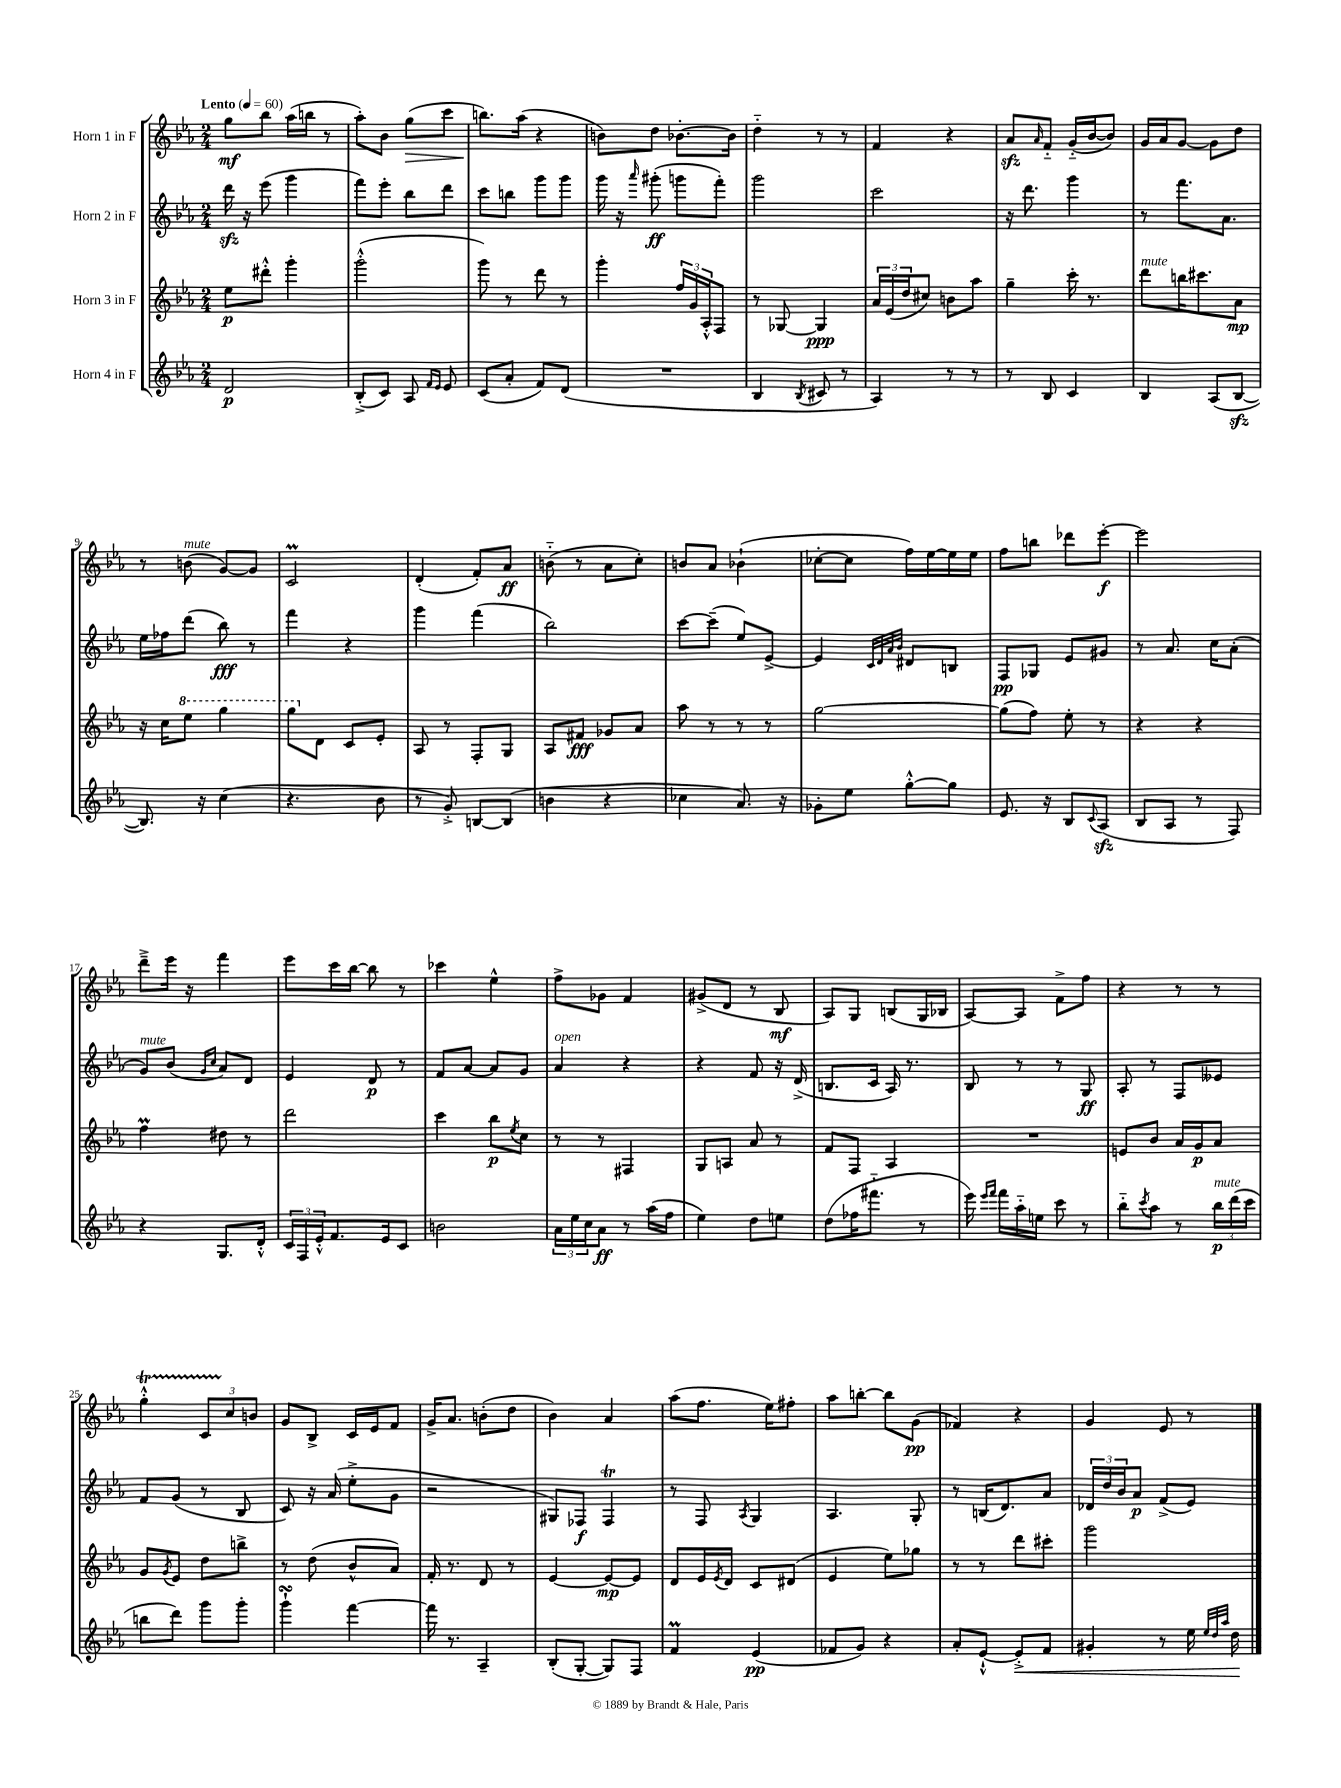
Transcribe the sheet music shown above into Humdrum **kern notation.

**kern	**dynam	**kern	**dynam	**kern	**dynam	**kern	**dynam
*part4	*part4	*part3	*part3	*part2	*part2	*part1	*part1
*staff4	*staff4	*staff3	*staff3	*staff2	*staff2	*staff1	*staff1
*I"Horn 4 in F	*	*I"Horn 3 in F	*	*I"Horn 2 in F	*	*I"Horn 1 in F	*
*clefG2	*	*clefG2	*	*clefG2	*	*clefG2	*
*k[b-e-a-]	*	*k[b-e-a-]	*	*k[b-e-a-]	*	*k[b-e-a-]	*
*M2/4	*	*M2/4	*	*M2/4	*	*M2/4	*
*MM60	*	*MM60	*	*MM60	*	*MM60	*
=1	=1	=1	=1	=1	=1	=1	=1
!	!	!	!	!	!	!LO:TX:a:B:t=Lento	!
2d/	p	8ee-\L	p	16dddzz\	.	8gg\L	mf
.	.	.	.	16r	.	.	.
.	.	8ddd#X'^^\J	.	(8eee-\	.	8bb-\J	.
.	.	4ggg'\	.	4ggg\	.	(16aa-\LL	.
.	.	.	.	.	.	16bbn\JJ	.
.	.	.	.	.	.	8r	.
=2	=2	=2	=2	=2	=2	=2	=2
(8B-'^/L	.	(2ggg'^^\	.	8fff\L)	.	8aa-'\L)	.
8c/J)	.	.	.	8eee-'\J	.	8b-\J	.
!	!	!	!	!	!	!	!LO:HP:b
8A-/	.	.	.	8bb-\L	.	(8gg\L	>
16qqf/LL	.	.	.	.	.	.	.
16qqe-/JJ	.	.	.	.	.	.	.
8e-/	.	.	.	8ddd\J	.	8ccc\J	.
=3	=3	=3	=3	=3	=3	=3	=3
(8c/L	.	8ggg\)	.	8ccc\L	.	8.bbn\L)	.
8a-'/J	.	8r	.	8bbn\J	.	.	.
.	.	.	.	.	.	(16aa-\Jk	]
8f/L)	.	8ddd\	.	8ggg\L	.	4r	.
(8d/J	.	8r	.	8ggg\J	.	.	.
=4	=4	=4	=4	=4	=4	=4	=4
2r	.	4ggg'\	.	16ggg\	.	8bn\L)	.
.	.	.	.	16r	.	.	.
.	.	.	.	16qqaaa-/	.	.	.
.	.	.	.	(8ggg#X'\	ff	8dd\J	.
.	.	24ff/LL	.	8gggn\L	.	[8.b-X'\L	.
.	.	24g/	.	.	.	.	.
.	.	24A-'^^/J	.	.	.	.	.
.	.	8F/J	.	8fff'\J)	.	.	.
.	.	.	.	.	.	16b-\Jk]	.
=5	=5	=5	=5	=5	=5	=5	=5
4B-/	.	8r	.	2ggg\	.	4dd\	.
.	.	[8G-X/	.	.	.	.	.
8qB-/	.	.	.	.	.	.	.
8c#X/	.	4G-/]	ppp	.	.	8r	.
8r	.	.	.	.	.	8r	.
=6	=6	=6	=6	=6	=6	=6	=6
4A-/)	.	24a-/LL	.	2ccc\	.	4f/	.
.	.	(24e-/	.	.	.	.	.
.	.	24dd/J	.	.	.	.	.
.	.	8cc#X/J)	.	.	.	.	.
8r	.	8bn\L	.	.	.	4r	.
8r	.	8aa-\J	.	.	.	.	.
=7	=7	=7	=7	=7	=7	=7	=7
8r	.	4gg~\	.	16r	.	8a-zz/L	.
.	.	.	.	8.ddd\	.	.	.
.	.	.	.	.	.	16qqa-/	.
8B-/	.	.	.	.	.	8f/J	.
4c/	.	16ccc'\	.	4ggg\	.	(16g/LL	.
.	.	8.r	.	.	.	[16b-/J	.
.	.	.	.	.	.	8b-/J])	.
=8	=8	=8	=8	=8	=8	=8	=8
!	!	!LO:TX:a:i:t=mute	!	!	!	!	!
4B-/	.	8ddd\L	.	8r	.	16g/LL	.
.	.	.	.	.	.	16a-/J	.
.	.	16bbn\K	.	8.fff\L	.	[8g/J	.
.	.	8.ccc#X\	.	.	.	.	.
(8A-/L	.	.	.	.	.	8g\L]	.
.	.	.	.	8.a-\J	.	.	.
[8B-zz/J	.	8a-\J	mp	.	.	8dd\J	.
!!LO:LB:g=z
=9	=9	=9	=9	=9	=9	=9	=9
8.B-/])	.	16r	.	16ee-\LL	.	8r	.
.	.	16cc\KL	.	16ff-X\J	.	.	.
*	*	*8va	*	*	*	*	*
!	!	!	!	!	!	!LO:TX:a:i:t=mute	!
.	.	8eee-\J	.	(8ddd\J	.	(8bn\	.
16r	.	.	.	.	.	.	.
(4cc\	.	4ggg\	.	8bb-\)	fff	[8g/L)	.
.	.	.	.	8r	.	8g/J]	.
=10	=10	=10	=10	=10	=10	=10	=10
4.r	.	8ggg\L	.	4fff\	.	2cM/	.
*	*	*X8va	*	*	*	*	*
.	.	8d\J	.	.	.	.	.
.	.	8c/L	.	4r	.	.	.
8b-\	.	8e-'/J	.	.	.	.	.
=11	=11	=11	=11	=11	=11	=11	=11
8r	.	8A-/	.	4ggg\	.	(4d'/	.
8g'^/)	.	8r	.	.	.	.	.
[8Bn/L	.	8F'/L	.	(4fff\	.	8f'/L)	.
(8B/J]	.	8G/J	.	.	.	8a-/J	ff
=12	=12	=12	=12	=12	=12	=12	=12
4bn\	.	8A-/L	.	2bb-\)	.	(8bn\	.
.	.	8f#X/J	fff	.	.	8r	.
4r	.	8g-X/L	.	.	.	8a-\L	.
.	.	8a-/J	.	.	.	8cc'\J)	.
=13	=13	=13	=13	=13	=13	=13	=13
4cc-X\	.	8aa-\	.	[8ccc\L	.	8bn/L	.
.	.	8r	.	(8ccc~\J]	.	8a-/J	.
8.a-/)	.	8r	.	8ee-/L)	.	(4b-X`\	.
.	.	8r	.	[8e-^/J	.	.	.
16r	.	.	.	.	.	.	.
=14	=14	=14	=14	=14	=14	=14	=14
8g-X'\L	.	[2gg\	.	4e-/]	.	[8cc-X'\L	.
8ee-\J	.	.	.	.	.	8cc-\J]	.
.	.	.	.	32qqc/LLL	.	.	.
.	.	.	.	32qqd/	.	.	.
.	.	.	.	32qqa-/	.	.	.
.	.	.	.	32qqb-/JJJ	.	.	.
[8gg'^^\L	.	.	.	8d#X/L	.	16ff\LL)	.
.	.	.	.	.	.	[16ee-\	.
8gg\J]	.	.	.	8Bn/J	.	16ee-\]	.
.	.	.	.	.	.	16ee-\JJ	.
=15	=15	=15	=15	=15	=15	=15	=15
8.e-/	.	(8gg\L]	.	8F/L	pp	8ff\L	.
.	.	8ff\J)	.	8G-X/J	.	8bbn\J	.
16r	.	.	.	.	.	.	.
8B-/L	.	8ee-'\	.	8e-/L	.	8ddd-X\L	.
8qqc/	.	.	.	.	.	.	.
(8A-zz/J	.	8r	.	8g#X/J	.	[8eee-'\J	f
=16	=16	=16	=16	=16	=16	=16	=16
8B-/L	.	4r	.	8r	.	2eee-\]	.
8A-/J	.	.	.	8.a-/	.	.	.
8r	.	4r	.	.	.	.	.
.	.	.	.	16cc\KL	.	.	.
8F/)	.	.	.	(8a-'\J	.	.	.
!!LO:LB:g=z
=17	=17	=17	=17	=17	=17	=17	=17
!	!	!	!	!LO:TX:a:i:t=mute	!	!	!
4r	.	4ffM\	.	8g/L)	.	8ddd~^\L	.
.	.	.	.	(8b-/J	.	16eee-\Jk	.
.	.	.	.	.	.	16r	.
.	.	.	.	16qqg/LL	.	.	.
.	.	.	.	16qqcc/JJ	.	.	.
8.G/L	.	8dd#X\	.	8a-/L)	.	4fff\	.
.	.	8r	.	8d/J	.	.	.
16d'^^/Jk	.	.	.	.	.	.	.
=18	=18	=18	=18	=18	=18	=18	=18
24c/LL	.	2ddd\	.	4e-/	.	8eee-\L	.
24F/	.	.	.	.	.	.	.
24e-'^^/J	.	.	.	.	.	.	.
8.f/	.	.	.	.	.	16ccc\L	.
.	.	.	.	.	.	[16bb-\JJ	.
.	.	.	.	8d/	p	8bb-\]	.
16e-/k	.	.	.	.	.	.	.
8c/J	.	.	.	8r	.	8r	.
=19	=19	=19	=19	=19	=19	=19	=19
2bn\	.	4ccc\	.	8f/L	.	4ccc-X\	.
.	.	.	.	[8a-/J	.	.	.
.	.	8bb-\L	p	8a-/L]	.	4ee-^^\	.
.	.	8qee-/	.	.	.	.	.
.	.	8cc\J	.	8g/J	.	.	.
=20	=20	=20	=20	=20	=20	=20	=20
!	!	!	!	!LO:TX:a:i:t=open	!	!	!
24a-\LL	.	8r	.	4a-/	.	8ff^\L	.
24ee-\	.	.	.	.	.	.	.
24cc\J	.	.	.	.	.	.	.
8a-\J	ff	8r	.	.	.	8g-X\J	.
8r	.	4F#X/	.	4r	.	4f/	.
(16aa-\LL	.	.	.	.	.	.	.
16ff\JJ	.	.	.	.	.	.	.
=21	=21	=21	=21	=21	=21	=21	=21
4ee-\)	.	8G/L	.	4r	.	(8g#X^/L	.
.	.	8An/J	.	.	.	8d/J	.
8dd\L	.	8a-/	.	8f/	.	8r	.
8een\J	.	8r	.	16r	.	8B-/	mf
.	.	.	.	(16d^/	.	.	.
=22	=22	=22	=22	=22	=22	=22	=22
(8dd\L	.	8f/L	.	8.Bn/L	.	8A-/L)	.
16ff-X\K	.	8F/J	.	.	.	8G/J	.
8.fff#X\J	.	.	.	16c/Jk	.	.	.
.	.	4A-/	.	16A-/)	.	(8Bn/L	.
.	.	.	.	8.r	.	.	.
8r	.	.	.	.	.	16G/L	.
.	.	.	.	.	.	16B-X/JJ	.
=23	=23	=23	=23	=23	=23	=23	=23
16eee-\)	.	2r	.	8B-/	.	[8A-/L)	.
16qqeee-/LL	.	.	.	.	.	.	.
16qqfff/JJ	.	.	.	.	.	.	.
16fff\LL	.	.	.	.	.	.	.
16aa-\	.	.	.	8r	.	8A-/J]	.
16een\JJ	.	.	.	.	.	.	.
8ccc\	.	.	.	8r	.	8f^\L	.
8r	.	.	.	8G/	ff	8ff\J	.
=24	=24	=24	=24	=24	=24	=24	=24
8bb-\L	.	8en/L	.	8A-'/	.	4r	.
8qccc/	.	.	.	.	.	.	.
8aa-\J	.	8b-/J	.	8r	.	.	.
8r	.	16a-/LL	.	8F/L	.	8r	.
.	.	16g/J	p	.	.	.	.
!LO:TX:a:i:t=mute	!	!	!	!	!	!	!
24bb-\LL	p	8a-/J	.	8e--X/J	.	8r	.
(24ddd\	.	.	.	.	.	.	.
24ccc\JJ	.	.	.	.	.	.	.
!!LO:LB:g=z
=25	=25	=25	=25	=25	=25	=25	=25
8bbn\L	.	8g/L	.	8f/L	.	4ggt'^^\	.
.	.	8qg/	.	.	.	.	.
8ddd\J)	.	8e-/J	.	(8g/J	.	.	.
8ggg\L	.	8dd\L	.	8r	.	12cTTT/L	.
.	.	.	.	.	.	12cc/	.
8ggg'\J	.	8bbn^\J	.	8B-/	.	.	.
.	.	.	.	.	.	12bn/J	.
=26	=26	=26	=26	=26	=26	=26	=26
4gggsSsS`\	.	8r	.	8c/)	.	8g/L	.
.	.	(8dd\	.	16r	.	8B-^/J	.
.	.	.	.	(16a-/	.	.	.
[4fff\	.	8b-^^/L	.	8ee-'^\L	.	16c/LL	.
.	.	.	.	.	.	16e-/J	.
.	.	8a-/J)	.	8g\J	.	8f/J	.
=27	=27	=27	=27	=27	=27	=27	=27
16fff\]	.	16f'/	.	2r	.	16g^/KL	.
8.r	.	8.r	.	.	.	8.a-/J	.
4A-~/	.	8d/	.	.	.	(8bn'\L	.
.	.	8r	.	.	.	8dd\J	.
=28	=28	=28	=28	=28	=28	=28	=28
(8B-'/L	.	[4e-/	.	8G#X/L)	.	4b-\)	.
[8G'/J	.	.	.	8F-X/J	f	.	.
8G/L])	.	8e-/L_	mp	4F-T/	.	4a-/	.
8F/J	.	8e-/J]	.	.	.	.	.
=29	=29	=29	=29	=29	=29	=29	=29
4fM/	.	8d/L	.	8r	.	(8aa-\L	.
.	.	16e-/L	.	8F/	.	8.ff\J	.
.	.	8qe-/	.	.	.	.	.
.	.	16d/JJ	.	.	.	.	.
.	.	.	.	8qA-/	.	.	.
(4e-/	pp	8c/L	.	4G/	.	.	.
.	.	.	.	.	.	16ee-\KL)	.
.	.	(8d#X/J	.	.	.	8ff#X'\J	.
=30	=30	=30	=30	=30	=30	=30	=30
8f-X/L	.	4e-/	.	4.A-/	.	8aa-\L	.
8g/J)	.	.	.	.	.	[8bbn'\J	.
4r	.	8ee-\L)	.	.	.	8bb\L]	.
.	.	8gg-X\J	.	8G'/	.	(8g\J	pp
=31	=31	=31	=31	=31	=31	=31	=31
8a-'/L	.	8r	.	8r	.	4f-X/)	.
[8e-`^^/J	.	8r	.	(16Bn/KL	.	.	.
.	.	.	.	8.d/)	.	.	.
!	!LO:HP:b	!	!	!	!	!	!
8e-'^/L]	<	8ddd\L	.	.	.	4r	.
8f/J	.	8ccc#X'\J	.	8a-/J	.	.	.
=32	=32	=32	=32	=32	=32	=32	=32
4g#X'/	.	2ggg\	.	24d-X/LL	.	4g/	.
.	.	.	.	24dd/	.	.	.
.	.	.	.	24b-/J	.	.	.
.	.	.	.	8a-/J	p	.	.
8r	.	.	.	(8f^/L	.	8e-/	.
16ee-\	.	.	.	8e-/J)	.	8r	.
32qqee-/LLL	.	.	.	.	.	.	.
32qqdd/	.	.	.	.	.	.	.
32qqaa-/JJJ	.	.	.	.	.	.	.
16dd\	.	.	.	.	.	.	.
.	[	.	.	.	.	.	.
==	==	==	==	==	==	==	==
*-	*-	*-	*-	*-	*-	*-	*-
